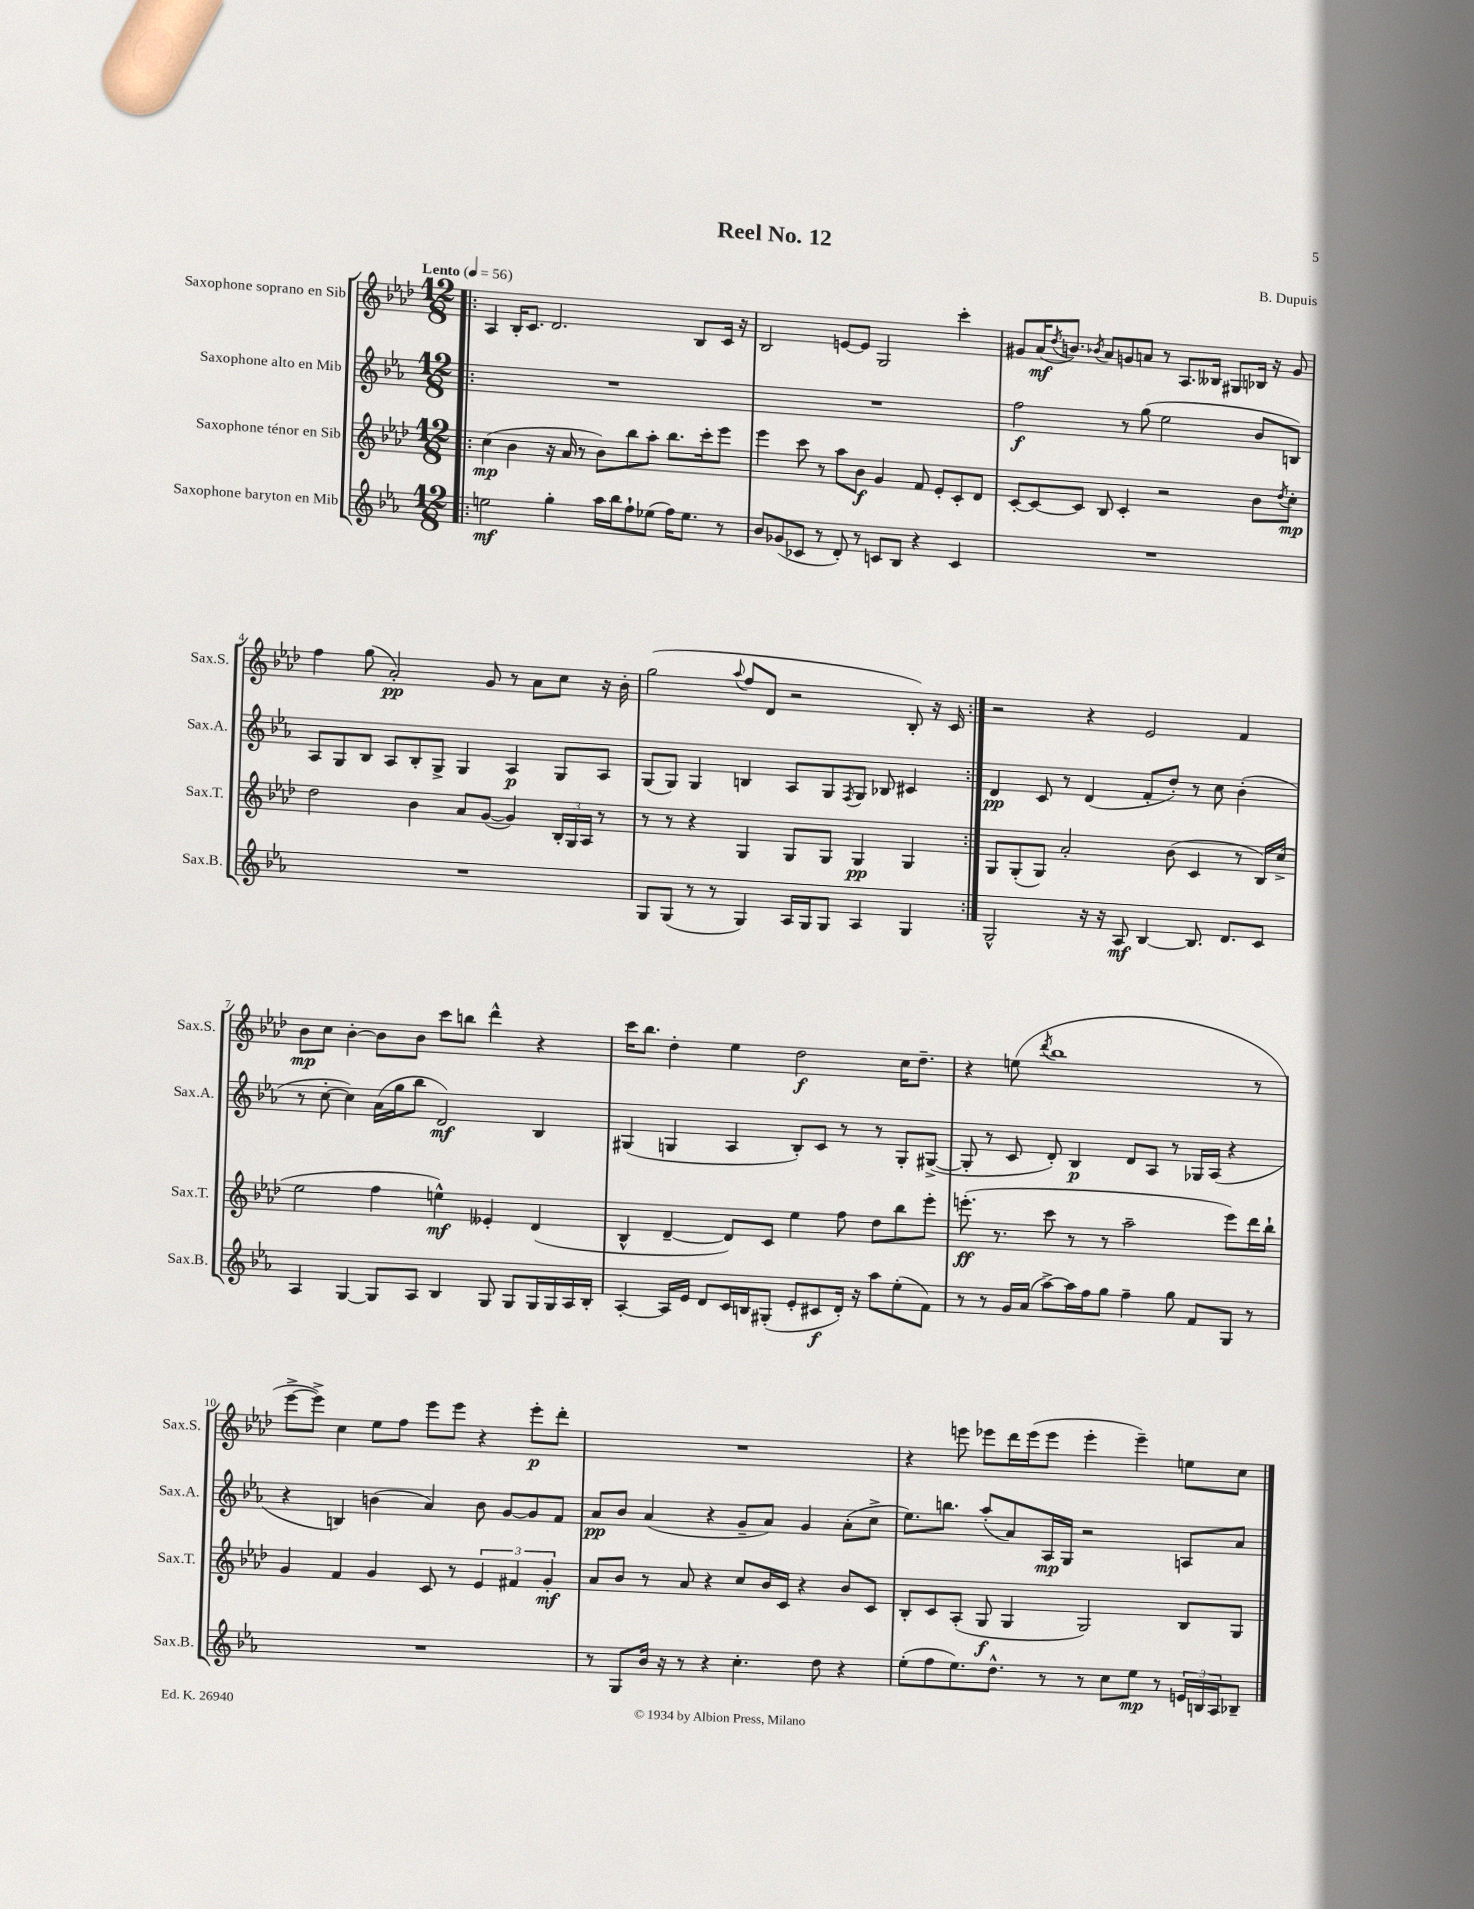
\header { title = "Reel No. 12" composer = "B. Dupuis" }
<<
\new StaffGroup <<
\new Staff = "s0" \with { instrumentName = "Saxophone soprano en Sib" shortInstrumentName = "Sax.S." } {
    \clef treble \key aes \major \numericTimeSignature \time 12/8 \tempo "Lento" 4 = 56
    \repeat volta 2 { \bar ".|:" aes4 bes16-. c'8. des'2. bes8 c'16 r16 |
    bes2 e'8~ e'8 g2 c'''4-. |
    gis'8 aes'16\mf( \acciaccatura { des''8 } b'8.) \acciaccatura { bes'8 } aes'8 g'8 a'8 r8 aes8. beses16 gis8 bes16 r16 g'8 |
    f''4 g''8( aes'2-.\pp) g'8 r8 aes'8 c''8 r16 bes'16-. |
    g''2( \appoggiatura { aes''8 } f''8 des'8 r2 bes8-.) r16 c'16 | }
    r2 r4 ees'2 f'4 |
    bes'8\mp c''8 bes'4~-. bes'8 bes'8 c'''8 b''8 des'''4-^ r4 |
    c'''16 bes''8. des''4-. ees''4 des''2\f c''16 des''8.-- |
    r4 e''8( \acciaccatura { des'''8 } bes''1 r8 |
    ees'''8~-> ees'''8->) c''4 ees''8 f''8 ees'''8 ees'''8 r4 ees'''8-.\p des'''8-. |
    R1. |
    r4 e'''8 ees'''8 des'''16 ees'''16( ees'''8 ees'''4-. ees'''4--) e''8 c''8 \bar "|." |
}
\new Staff = "s1" \with { instrumentName = "Saxophone alto en Mib" shortInstrumentName = "Sax.A." } {
    \clef treble \key ees \major \numericTimeSignature \time 12/8
    \repeat volta 2 { \bar ".|:" R1. |
    R1. |
    f''2\f r8 g''8( ees''2 bes'8 b8) |
    aes8 g8 bes8 aes8 bes8-. g8-> g4 aes4\p g8 aes8 |
    g8( g8) g4 b4 aes8 g8 \acciaccatura { f8 } g8 bes8 cis'4 | }
    d'4\pp c'8 r8 d'4( f'8-. d''8-.) r8 c''8 bes'4-.( |
    r8 c''8~-. c''4) aes'16( g''16 bes''8 d'2\mf) bes4 |
    gis4( g4 aes4 bes8-.) c'8 r8 r8 g8-. gis8~->( |
    gis8-. r8 c'8 d'8-.) bes4\p d'8 aes8 r8 ges16 aes16( r4 |
    r4 b4) b'4( aes'4) b'8 g'8~ g'8 f'8 |
    aes'8\pp bes'8 aes'4( r4 g'8-- aes'8) g'4 aes'8-.( c''8-> |
    ees''8.) b''8. aes''8-.( aes'8) aes16\mp g16 r2 a8 aes'8 \bar "|." |
}
\new Staff = "s2" \with { instrumentName = "Saxophone ténor en Sib" shortInstrumentName = "Sax.T." } {
    \clef treble \key aes \major \numericTimeSignature \time 12/8
    \repeat volta 2 { \bar ".|:" c''4\mp( bes'4 r16 aes'16 r8 bes'8) bes''8 aes''8-. bes''8. c'''16-. ees'''8 |
    ees'''4 c'''8 r8 aes''8 bes'8\f g'4 f'8 ees'8-. c'8-. des'8 |
    c'8~-. c'8~ c'8 bes8 c'4-. r2 bes'8 \acciaccatura { des''8 } c''8-.\mp |
    des''2 bes'4 aes'8 g'8~( g'4) \tuplet 3/2 { bes16-. g16 aes16 } r8 |
    r8 r8 r4 g4 g8 g8 g4\pp g4 | }
    g8 g8-.( g8) aes'2-. bes'8( c'4 r8 bes16) c''16->( |
    ees''2 f''4 e''4-^\mf) eeses'4-. des'4( |
    bes4-^ des'4~-- des'8) c'8 ees''4 f''8 des''8 bes''8 ees'''8-. |
    e'''8.-.\ff( r8. c'''8 r8 r8 aes''2-- e'''8) des'''16 bes''16-! |
    g'4 f'4 g'4 c'8 r8 \tuplet 3/2 { ees'4 fis'4 g'4-.\mf } |
    aes'8 bes'8 r8 aes'8 r4 c''8 bes'16 c'16 r4 bes'8 c'8 |
    bes8-. c'8 aes8-.( g8\f g4 g2) bes8 g8 \bar "|." |
}
\new Staff = "s3" \with { instrumentName = "Saxophone baryton en Mib" shortInstrumentName = "Sax.B." } {
    \clef treble \key ees \major \numericTimeSignature \time 12/8
    \repeat volta 2 { \bar ".|:" e''2\mf g''4-. aes''16 bes''16 f''8-! ees''8( f''16) ees''8. r8 |
    bes'8 ges'8( ces'8 r8 d'8-.) r8 c'8 bes8 r4 c'4 |
    R1. |
    R1. |
    g8 g8( r8 r8 g4) aes16 g16 g8 aes4 g4 | }
    g2-^ r16 r16 aes8\mf bes4~ bes8. d'8. c'8 |
    aes4 g4~ g8 aes8 bes4 g8 g8 g16 g16 aes16 bes16-. |
    aes4~-. aes16 ees'16 d'8 c'16 b16 gis8-.( ees'8-. cis'8\f d'16-.) r16 aes''8 ees''8-.( f'8) |
    r8 r8 g'16 aes'16( aes''8~->) aes''16 f''16 g''8 f''4-- g''8 f'8 g8 r8 |
    R1. |
    r8 g8 bes'16 r16 r8 r4 c''4.-. d''8 r4 |
    ees''8-.( f''8 ees''8.) d''8.-^ r8 r8 c''8 ees''8\mp r8 \tuplet 3/2 { e'16 b16 aes16 } bes8-- \bar "|." |
}
>>
>>
